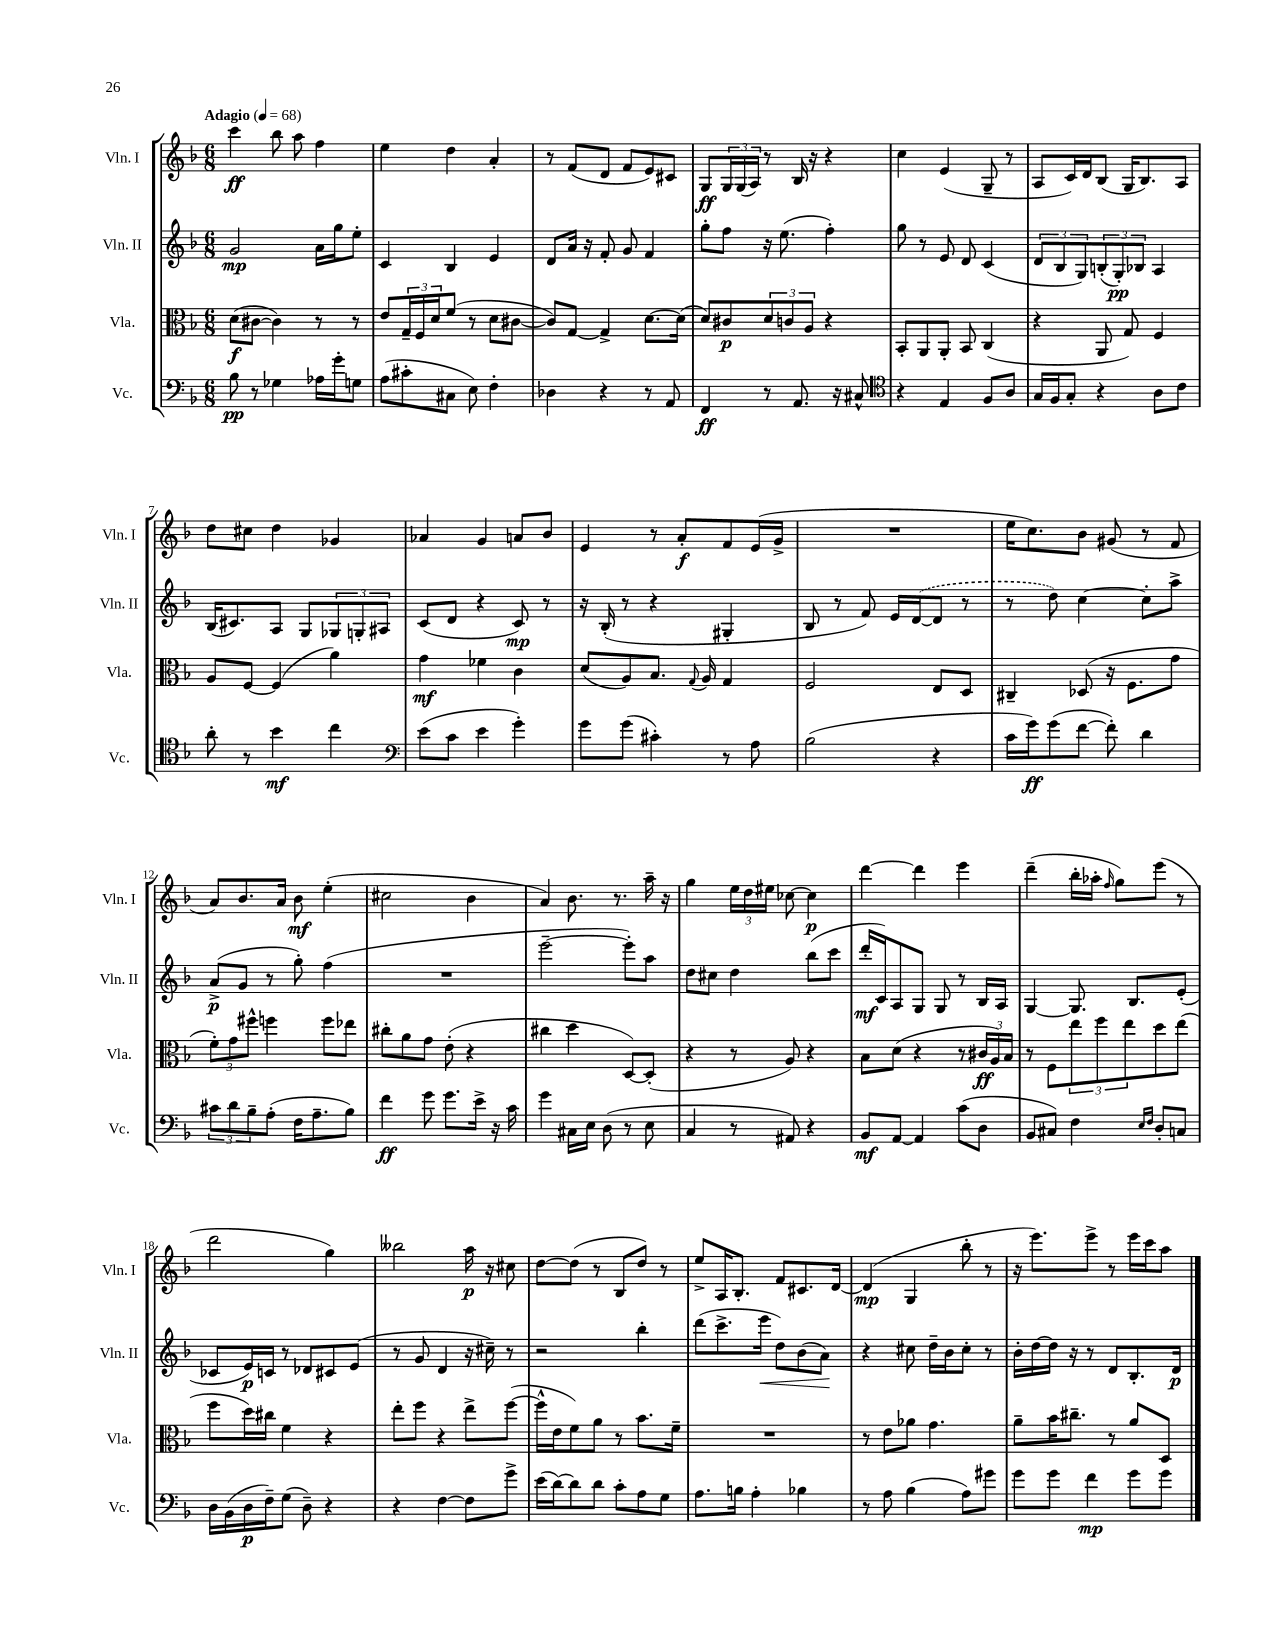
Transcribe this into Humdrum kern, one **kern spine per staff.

**kern	**dynam	**kern	**dynam	**kern	**dynam	**kern	**dynam
*part4	*part4	*part3	*part3	*part2	*part2	*part1	*part1
*staff4	*staff4	*staff3	*staff3	*staff2	*staff2	*staff1	*staff1
*I"Vc.	*	*I"Vla.	*	*I"Vln. II	*	*I"Vln. I	*
*I'Vc.	*	*I'Vla.	*	*I'Vln. II	*	*I'Vln. I	*
*clefF4	*	*clefC3	*	*clefG2	*	*clefG2	*
*k[b-]	*	*k[b-]	*	*k[b-]	*	*k[b-]	*
*M6/8	*	*M6/8	*	*M6/8	*	*M6/8	*
*MM68	*	*MM68	*	*MM68	*	*MM68	*
=1	=1	=1	=1	=1	=1	=1	=1
!	!	!	!	!	!	!LO:TX:a:B:t=Adagio	!
8B-\	pp	(8d\L	f	2g/	mp	4ccc\	ff
8r	.	[8c#X\J	.	.	.	.	.
4G-X\	.	4c#\])	.	.	.	8bb-\	.
.	.	.	.	.	.	8aa\	.
16A-X\LL	.	8r	.	16a\LL	.	4ff\	.
16g'\J	.	.	.	16gg\J	.	.	.
8Gn\J	.	8r	.	8ee'\J	.	.	.
=2	=2	=2	=2	=2	=2	=2	=2
(8A\L	.	8e/L	.	4c/	.	4ee\	.
8c#X'\	.	24G~/L	.	.	.	.	.
.	.	24F/	.	.	.	.	.
.	.	24d/J	.	.	.	.	.
8C#X\J	.	(8f/J	.	4B-/	.	4dd\	.
8E\)	.	8r	.	.	.	.	.
4F'\	.	8d\L	.	4e/	.	4a'/	.
.	.	[8c#X\J	.	.	.	.	.
=3	=3	=3	=3	=3	=3	=3	=3
4D-X\	.	8c#/L])	.	8d/L	.	8r	.
.	.	[8G/J	.	16a/Jk	.	(8f/L	.
.	.	.	.	16r	.	.	.
4r	.	4G^/]	.	8f'/	.	8d/J	.
.	.	.	.	8g/	.	8f/L	.
8r	.	[8.d\L	.	4f/	.	8e/)	.
8AA/	.	.	.	.	.	8c#X/J	.
.	.	(16d\Jk]	.	.	.	.	.
=4	=4	=4	=4	=4	=4	=4	=4
4FF/	ff	8d/L)	.	8gg'\L	.	8G/L	ff
.	.	8c#X/	p	8ff\J	.	24G/L	.
.	.	.	.	.	.	(24G/	.
.	.	.	.	.	.	24A/JJ)	.
8r	.	12d/	.	16r	.	8r	.
.	.	.	.	(8.ee\	.	.	.
.	.	12cn/	.	.	.	.	.
8.AA/	.	.	.	.	.	16B-/	.
.	.	12A/J	.	.	.	.	.
.	.	.	.	.	.	16r	.
.	.	4r	.	4ff'\)	.	4r	.
16r	.	.	.	.	.	.	.
8C#X^^/	.	.	.	.	.	.	.
=5	=5	=5	=5	=5	=5	=5	=5
*clefC4	*	*	*	*	*	*	*
4r	.	8BB-'/L	.	8gg\	.	4cc\	.
.	.	8AA/	.	8r	.	.	.
4E/	.	8AA'/J	.	8e/	.	(4e/	.
.	.	8BB-/	.	8d/	.	.	.
8F/L	.	(4C/	.	(4c/	.	8G~/	.
8A/J	.	.	.	.	.	8r	.
=6	=6	=6	=6	=6	=6	=6	=6
16G/LL	.	4r	.	12d/L	.	8A/L	.
16F/J	.	.	.	.	.	.	.
.	.	.	.	12B-/	.	.	.
8G'/J	.	.	.	.	.	16c/L)	.
.	.	.	.	12G/)	.	.	.
.	.	.	.	.	.	16d/J	.
4r	.	8AA/	.	(12Bn'/	.	(8B-/J	.
.	.	.	.	12G'/)	pp	.	.
.	.	8G/)	.	.	.	16G/KL	.
.	.	.	.	12B-X/J	.	.	.
.	.	.	.	.	.	8.B-/)	.
8A\L	.	4F/	.	4A/	.	.	.
8c\J	.	.	.	.	.	8A/J	.
!!LO:LB:g=z
=7	=7	=7	=7	=7	=7	=7	=7
8a'\	.	8A/L	.	(16B-/KL	.	8dd\L	.
.	.	.	.	8.c#X/)	.	.	.
8r	.	[8F/J	.	.	.	8cc#X\J	.
4b-\	mf	(4F/]	.	8A/J	.	4dd\	.
.	.	.	.	8G/L	.	.	.
4cc\	.	4a\)	.	12G-X/	.	4g-X/	.
.	.	.	.	12Gn'/	.	.	.
.	.	.	.	12A#X/J	.	.	.
=8	=8	=8	=8	=8	=8	=8	=8
*clefF4	*	*	*	*	*	*	*
(8e\L	.	4g\	mf	(8c/L	.	4a-X/	.
8c\J	.	.	.	8d/J	.	.	.
4e\	.	4f-X\	.	4r	.	4g/	.
4g'\)	.	4c\	.	8c/)	mp	8an/L	.
.	.	.	.	8r	.	8b-/J	.
=9	=9	=9	=9	=9	=9	=9	=9
8g\L	.	(8d/L	.	16r	.	4e/	.
.	.	.	.	(16B-'/	.	.	.
(8g\J	.	8A/)	.	8r	.	.	.
4c#X'\)	.	8.B-/J	.	4r	.	8r	.
.	.	.	.	.	.	8a'/L	f
.	.	8qqG/	.	.	.	.	.
.	.	16A/	.	.	.	.	.
8r	.	4G/	.	4G#X'/	.	8f/	.
8A\	.	.	.	.	.	(16e/L	.
.	.	.	.	.	.	16g^/JJ	.
=10	=10	=10	=10	=10	=10	=10	=10
(2B-\	.	2F/	.	8B-/	.	2.r	.
.	.	.	.	8r	.	.	.
.	.	.	.	8f/)	.	.	.
.	.	.	.	16e/LL	.	.	.
.	.	.	.	([16d/J	.	.	.
4r	.	8E/L	.	8d/J]	.	.	.
.	.	8D/J	.	8r	.	.	.
=11	=11	=11	=11	=11	=11	=11	=11
16c\LL	.	4C#X~/	.	8r	.	16ee\KL	.
16g\J)	ff	.	.	.	.	8.cc\)	.
(8g\	.	.	.	8dd\)	.	.	.
[8f\J	.	(8D-X/	.	[4cc\	.	8b-\J	.
8f'\])	.	16r	.	.	.	(8g#X/	.
.	.	8.F\L	.	.	.	.	.
4d\	.	.	.	8cc'\L]	.	8r	.
.	.	8g\J	.	8aa^\J	.	8f/	.
!!LO:LB:g=z
=12	=12	=12	=12	=12	=12	=12	=12
12c#X\L	.	12f'\L)	.	(8a^/L	p	8a/L)	.
12d\	.	12g\	.	.	.	.	.
.	.	.	.	8g/J	.	8.b-/	.
12B-~\	.	12ff#X^^\J	.	.	.	.	.
(8A'\J	.	4ffn\	.	8r	.	.	.
.	.	.	.	.	.	16a/Jk	.
16F\KL	.	.	.	8gg'\)	.	8b-\	mf
8.A~\	.	.	.	.	.	.	.
.	.	8ff\L	.	(4ff\	.	(4ee'\	.
8B-\J)	.	8ee-X\J	.	.	.	.	.
=13	=13	=13	=13	=13	=13	=13	=13
4f\	ff	8cc#X'\L	.	2.r	.	2cc#X\	.
.	.	8a\	.	.	.	.	.
8g\	.	8g\J	.	.	.	.	.
8.g\L	.	(8e'\	.	.	.	.	.
.	.	4r	.	.	.	4b-\	.
16e^\Jk	.	.	.	.	.	.	.
16r	.	.	.	.	.	.	.
16c\	.	.	.	.	.	.	.
=14	=14	=14	=14	=14	=14	=14	=14
4g\	.	4cc#X\	.	[2eee~\	.	4a/)	.
16C#X\LL	.	4dd\	.	.	.	8.b-\	.
16E\JJ	.	.	.	.	.	.	.
(8D\	.	.	.	.	.	.	.
.	.	.	.	.	.	8.r	.
8r	.	[8D/L)	.	8eee'\L])	.	.	.
8E\	.	(8D'/J]	.	8aa\J	.	16aa~\	.
.	.	.	.	.	.	16r	.
=15	=15	=15	=15	=15	=15	=15	=15
4C/	.	4r	.	8dd\L	.	4gg\	.
.	.	.	.	8cc#X\J	.	.	.
8r	.	8r	.	4dd\	.	24ee\LL	.
.	.	.	.	.	.	24dd\	.
.	.	.	.	.	.	24ee#X\JJ	.
8AA#X/)	.	8A/)	.	.	.	[8cc-X\	.
4r	.	4r	.	(8bb-\L	.	4cc-\]	p
.	.	.	.	8ccc\J	.	.	.
=16	=16	=16	=16	=16	=16	=16	=16
8BB-/L	mf	8B-\L	.	16ddd'/LL	mf	[4ddd\	.
.	.	.	.	16c/J)	.	.	.
[8AA/J	.	(8d\J	.	8A/	.	.	.
4AA/]	.	4r	.	8G/J	.	4ddd\]	.
.	.	.	.	8G/	.	.	.
(8c\L	.	8r	.	8r	.	4eee\	.
8D\J	.	24c#X/LL	ff	16B-/LL	.	.	.
.	.	24A/)	.	.	.	.	.
.	.	.	.	16A/JJ	.	.	.
.	.	24B-/JJ	.	.	.	.	.
=17	=17	=17	=17	=17	=17	=17	=17
8BB-/L	.	8r	.	[4G/	.	(4ddd~\	.
8C#X/J)	.	8F\L	.	.	.	.	.
4F\	.	12ee\	.	8.G/]	.	16bb-'\LL	.
.	.	.	.	.	.	16aa-X'\JJ	.
.	.	12ff\	.	.	.	.	.
.	.	.	.	.	.	16qqff/	.
.	.	.	.	.	.	8gg\L)	.
.	.	12ee\	.	.	.	.	.
.	.	.	.	8.B-/L	.	.	.
16qqE/LL	.	.	.	.	.	.	.
16qqF/JJ	.	.	.	.	.	.	.
8D'/L	.	8dd\	.	.	.	(8eee\J	.
8Cn/J	.	(8ee\J	.	(8e'/J	.	8r	.
!!LO:LB:g=z
=18	=18	=18	=18	=18	=18	=18	=18
16D\LL	.	8ff\L	.	8c-X/L	.	2ddd\	.
(16BB-\	.	.	.	.	.	.	.
16D\	p	16dd\L)	.	16e/L)	p	.	.
16F~\J)	.	16cc#X\JJ	.	16cn/JJ	.	.	.
(8G\J	.	4f\	.	8r	.	.	.
8D~\)	.	.	.	8d-X/L	.	.	.
4r	.	4r	.	8c#X/	.	4gg\)	.
.	.	.	.	(8e/J	.	.	.
=19	=19	=19	=19	=19	=19	=19	=19
4r	.	8ee'\L	.	8r	.	2bb--X\	.
.	.	8ff\J	.	8g/	.	.	.
[4F\	.	4r	.	4d/	.	.	.
8F\L]	.	8ee^\L	.	16r	.	16aa\	p
.	.	.	.	16cc#X~\)	.	16r	.
8g^\J	.	([8ff\J	.	8r	.	8cc#X\	.
=20	=20	=20	=20	=20	=20	=20	=20
(16e\LL	.	16ff^^\LL]	.	2r	.	[8dd\L	.
[16d\J)	.	16e\J	.	.	.	.	.
8d\]	.	8f\)	.	.	.	(8dd\J]	.
8d\J	.	8a\J	.	.	.	8r	.
8c'\L	.	8r	.	.	.	8B-/L	.
8A\	.	8.b-\L	.	4bb-'\	.	8dd/J)	.
8G\J	.	.	.	.	.	8r	.
.	.	16f~\Jk	.	.	.	.	.
=21	=21	=21	=21	=21	=21	=21	=21
8.A\L	.	2.r	.	(8ddd\L	.	8ee^/L	.
.	.	.	.	8.ccc^\	.	16A/K	.
16Bn\Jk	.	.	.	.	.	8.B-'/J	.
4A'\	.	.	.	.	.	.	.
!	!	!	!	!	!LO:HP:b	!	!
.	.	.	.	16eee\Jk	<	.	.
.	.	.	.	8dd\L)	.	8f/L	.
4B-X\	.	.	.	(8b-\	.	8.c#X/	.
.	.	.	.	8a\J)	.	.	.
.	.	.	.	.	.	[16d/Jk	.
.	.	.	.	.	[	.	.
=22	=22	=22	=22	=22	=22	=22	=22
8r	.	8r	.	4r	.	(4d/]	mp
8A\	.	8e\L	.	.	.	.	.
(4B-\	.	8a-X\J	.	8cc#X\	.	4G/	.
.	.	4.g\	.	16dd~\LL	.	.	.
.	.	.	.	16b-\J	.	.	.
8A\L)	.	.	.	8cc#'\J	.	8bb-'\	.
8g#X\J	.	.	.	8r	.	8r	.
=23	=23	=23	=23	=23	=23	=23	=23
8g\L	.	8a~\L	.	16b-'\LL	.	16r	.
.	.	.	.	[16dd\	.	8.eee\L)	.
8g\J	.	16b-\K	.	16dd\JJ]	.	.	.
.	.	8.cc#X~\J	.	16r	.	.	.
4f\	mp	.	.	8r	.	8eee^\J	.
.	.	8r	.	8d/L	.	8r	.
8g\L	.	8a/L	.	8.B-'/	.	16eee\LL	.
.	.	.	.	.	.	16ccc\J	.
8g\J	.	8D/J	.	.	.	8aa\J	.
.	.	.	.	16d/Jk	p	.	.
==	==	==	==	==	==	==	==
*-	*-	*-	*-	*-	*-	*-	*-
